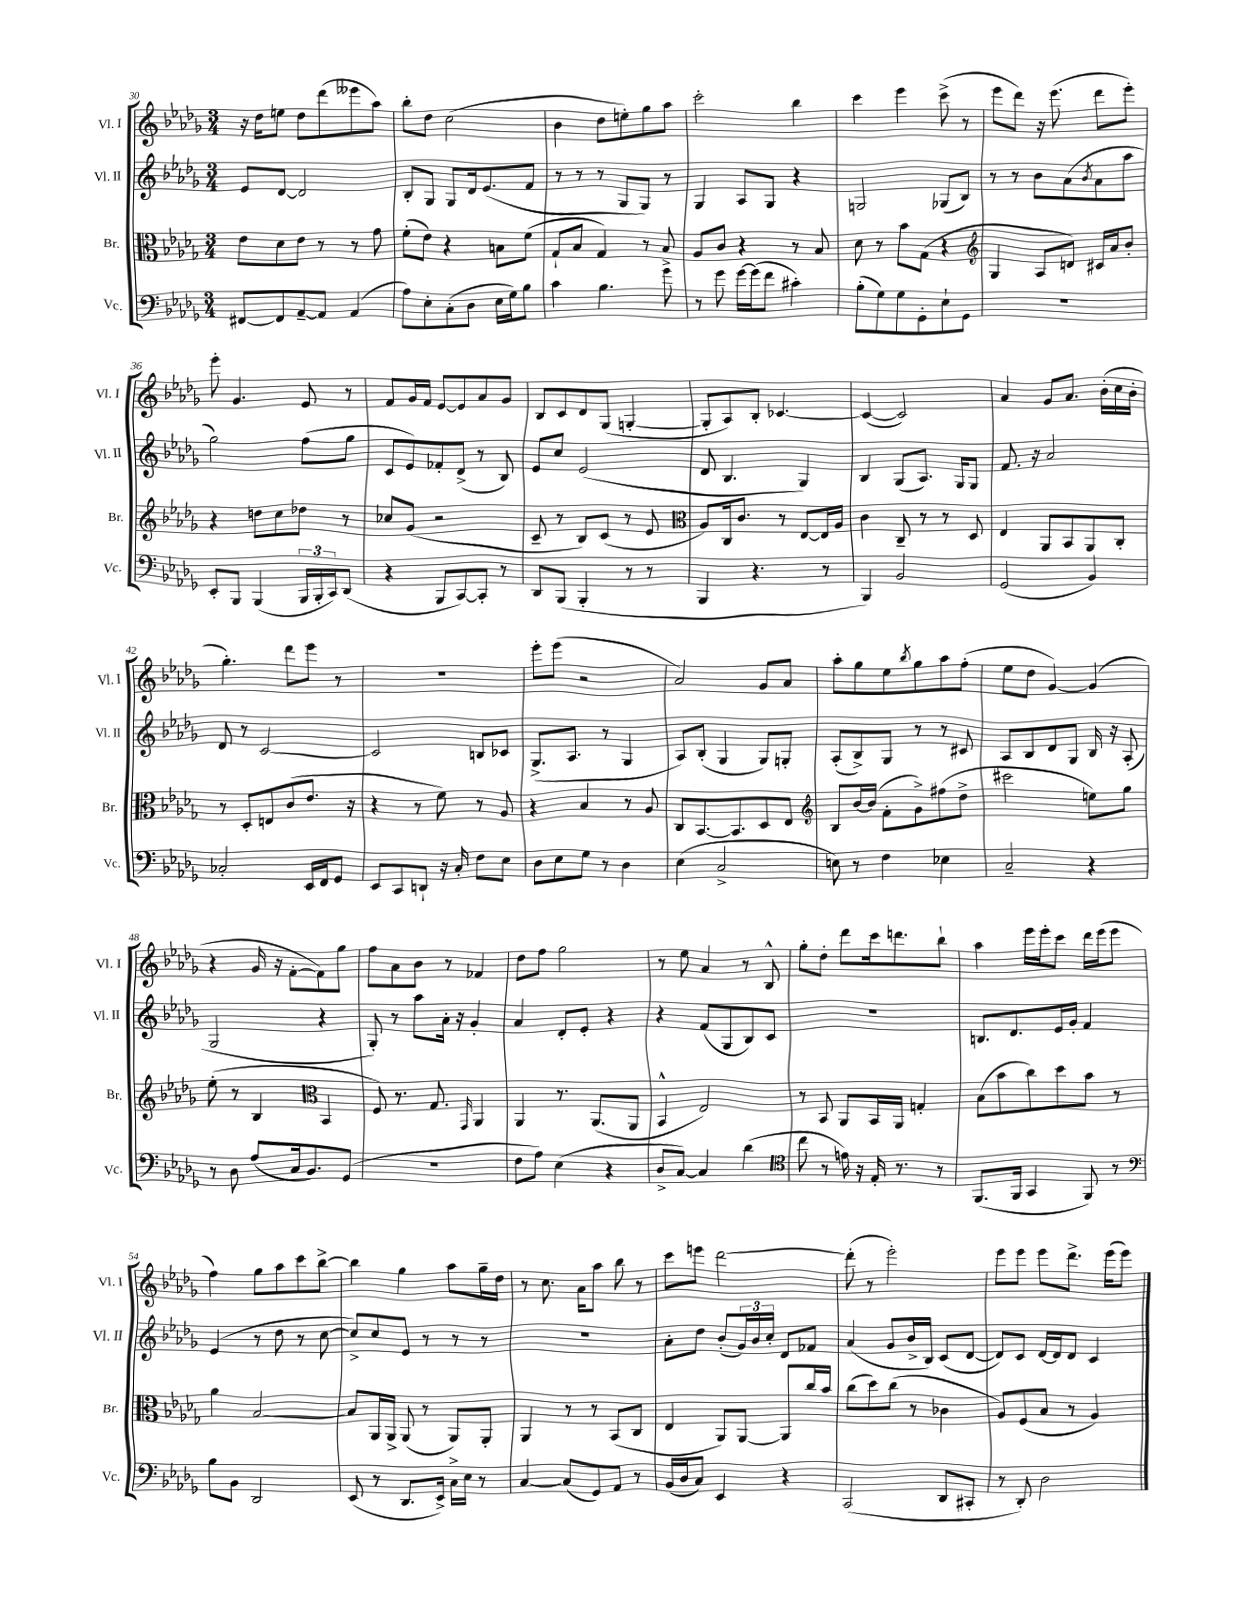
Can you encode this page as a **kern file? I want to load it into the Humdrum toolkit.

**kern	**kern	**kern	**kern
*part4	*part3	*part2	*part1
*staff4	*staff3	*staff2	*staff1
*I"Vc.	*I"Br.	*I"Vl. II	*I"Vl. I
*I'Vc.	*I'Br.	*I'Vl. II	*I'Vl. I
*clefF4	*clefC3	*clefG2	*clefG2
*k[b-e-a-d-g-]	*k[b-e-a-d-g-]	*k[b-e-a-d-g-]	*k[b-e-a-d-g-]
*M3/4	*M3/4	*M3/4	*M3/4
=30	=30	=30	=30
[8FF#X/L	8e-\L	8e-/L	16r
.	.	.	16dd-\KL
8FF#/]	8d-\	[8d-/J	8een\J
[8AA-~/	8e-\J	2d-/]	8dd-\L
8AA-/J]	8r	.	(8ddd-\
(4AA-/	8r	.	8eee--X\
.	8g-\	.	8aa-\J)
=31	=31	=31	=31
8A-\L)	(8f'\L	8B-'/L	8bb-'\L
8E-'\	8e-\J)	8G-/J	8dd-\J
(8C'\	4r	8G-/L	(2cc\
8D-\J	.	16d-/k	.
.	.	(8.e-/	.
16E-\LL	8Bn\L	.	.
16G-\J)	.	.	.
8B-\J	(8f\J	8f/J	.
=32	=32	=32	=32
4c\	8G-`/L	8r	4b-\
.	8B-/J	8r	.
4.B-\	4G-/)	8r	8dd-\L
.	.	8G-/L	8een'\)
.	8r	8G-/J)	8gg-\
8g-^\	8B-/	8r	8aa-\J
=33	=33	=33	=33
8r	8A-/L	4G-/	2ccc'\
8g-\	8c/J	.	.
[16g-\LL	4r	8A-/L	.
(16g-\J]	.	.	.
8f\J	.	8G-/J	.
4c#X'\)	8r	4r	4bb-\
.	8B-/	.	.
=34	=34	=34	=34
(8B-'\L	8d-\	2Gn/	4ccc\
8G-\)	8r	.	.
8G-\	8b-\L	.	4eee-\
8GG-'\	(8G-\J	.	.
8E-`\	4r	(8G-X/L	(8ccc^\
8GG-\J	.	8B-/J)	8r
=35	=35	=35	=35
*	*clefG2	*	*
2.r	4G-/	8r	8eee-\L
.	.	8r	8ddd-\J)
.	8A-/L	8b-\L	16r
.	.	.	(8.eee-\
.	8dn/J)	(8a-\	.
.	.	8qb-/	.
.	16c#X/LL	8a-\	8ddd-\L
.	16a-/J	.	.
.	8b-'/J	8aa-\J	8eee-'\J)
!!LO:LB:g=z
=36	=36	=36	=36
8EE-'/L	4r	2gg-\)	8eee-'\
8BBB-/J	.	.	4.g-/
(4BBB-/	8ddn\L	.	.
.	8cc\	.	.
24BBB-/LL	8dd-X\J	(8ff\L	8e-/
24BBB-'/	.	.	.
24CC/J)	.	.	.
(8DD-/J	8r	8gg-\J	8r
=37	=37	=37	=37
4r	8cc-X/L	8c/L	8f/L
.	(8g-/J	8e-/)	16g-/L
.	.	.	16f/JJ
8BBB-/L	2r	8f-X'/	[8e-/L
[8CC/)	.	(8d-^/J	8e-/]
8CC'/J]	.	8r	8a-/
8r	.	8B-/)	8g-/J
=38	=38	=38	=38
8DD-/L	8c~/	8e-/L	8B-/L
(8BBB-/J	8r	8cc/J	8c/
4BBB-'/	8B-/L)	(2e-/	8d-/
.	(8c/J	.	(8G-/J
8r	8r	.	[4Gn'/
8r	8e-/	.	.
=39	=39	=39	=39
*	*clefC3	*	*
4BBB-/	8A-/L)	8d-/	8G'/L]
.	16C/k	4.B-/	8A-/)
.	8.c/J	.	.
4.r	.	.	8B-'/J
.	8r	.	[4.c-X/
.	[8E-/L	4G-/)	.
8r	16E-/L]	.	.
.	16A-/JJ	.	.
=40	=40	=40	=40
4BBB-/)	4c\	4B-/	(4c-/_
2BB-/	8C~/	(8G-/L	2c-/])
.	8r	8.A-/J)	.
.	8r	.	.
.	.	16G-/KL	.
.	8D-/	8G-/J	.
=41	=41	=41	=41
(2GG-/	4E-/	8.f/	4a-/
.	.	16r	.
.	8AA-/L	2a-/	8g-/L
.	8BB-/	.	8.a-/J
4BB-/)	8AA-/	.	.
.	.	.	(16b-'\LL
.	8C'/J	.	16cc\
.	.	.	16b-'\JJ
!!LO:LB:g=z
=42	=42	=42	=42
2C-X'/	8r	8d-/	4.gg-'\)
.	8D-'/L	8r	.
.	8En/	[2c/	.
.	(8c/	.	8ddd-\L
16EE-/LL	8.e-/J	.	8eee-\J
16FF/J	.	.	.
8GG-/J	.	.	8r
.	16r	.	.
=43	=43	=43	=43
8EE-/L	4r	2c/]	2.r
8CC/	.	.	.
8DDn`/J	8r	.	.
16r	8f\)	.	.
16C'/	.	.	.
8F\L	8r	8Bn/L	.
8E-\J	8A-/	8c-X/J	.
=44	=44	=44	=44
8D-\L	4r	(8.G-^/L	8eee-'\L
8E-\	.	.	(8eee-\J
.	.	8.A-/J	.
8G-\J	4B-/	.	2r
8r	.	8r	.
4D-\	8r	4G-/	.
.	8A-/	.	.
=45	=45	=45	=45
(4E-\	8C/L	8A-/L)	2a-/)
.	[8.BB-/	(8B-'/J	.
2C^/	.	4G-/	.
.	8.BB-/]	.	.
.	8D-/	8G-/L)	8g-/L
.	8E-/J	8Gn'/J	8a-/J
=46	=46	=46	=46
*	*clefG2	*	*
8En\)	8B-/L	(8A-'/L	8aa-'\L
8r	[16b-/L	8B-^/)	8gg-\
.	(16b-/JJ]	.	.
4F\	8f'\L	8G-/J	8ee-\
.	.	.	8qbb-/
.	8g-^\)	8r	8gg-\
4E-X\	(8ff#X\	8r	8aa-\
.	8dd-^\J	8c#X/	(8ff'\J
=47	=47	=47	=47
2C~/	2ccc#X\	8A-/L	8ee-\L
.	.	8B-/	8dd-\J
.	.	8d-/	[4g-/)
.	.	8G-/J	.
4r	8een\L)	16B-/	(4g-/]
.	.	16r	.
.	8gg-\J	(8A-'/	.
!!LO:LB:g=z
=48	=48	=48	=48
8r	(8ee-'\	2G-/	4r
8D-\	8r	.	.
(8A-/L	4B-/	.	16g-/
.	.	.	16r
16C/k	.	.	[8f'\L
8.BB-/)	.	.	.
*	*clefC3	*	*
.	4BB-/	4r	8f\])
(8GG-/J	.	.	8gg-\J
=49	=49	=49	=49
2.r	8F/)	8G-'/)	8ff\L
.	8.r	8r	8a-\
.	.	8aa-\L	8b-\J
.	8.G-/	.	.
.	.	16a-'\Jk	8r
.	.	16r	.
.	16qqGG-/	.	.
.	4AA-/	4g-'/	4f-X/
=50	=50	=50	=50
8F\L	4AA-/	4a-/	8dd-\L
8A-\J)	.	.	8ff\J
(4E-\	8.r	8d-'/L	2gg-\
.	.	8e-'/J	.
.	(8.AA-/L	.	.
4r	.	4r	.
.	8AA-/J	.	.
=51	=51	=51	=51
8D-^/L	4BB-^^/	4r	8r
[8C/J)	.	.	8ee-\
4C/]	2E-/)	(8f/L	4a-/
.	.	8G-/	.
(4d-\	.	8B-/)	8r
.	.	8c/J	8B-^^/
=52	=52	=52	=52
*clefC4	*	*	*
8cc\	8r	2.r	8gg-'\L
8r	8BB-/	.	8dd-'\J
16en\)	8AA-/L	.	8ddd-\L
16r	.	.	.
16E-'/	16BB-/L	.	16ccc\k
8.r	16AA-/JJ	.	8.dddn\
.	4Gn'/	.	.
8r	.	.	8bb-`\J
=53	=53	=53	=53
(8.FF/L	(8B-\L	8.Bn/L	4aa-\
.	8b-\	.	.
16FF/Jk	.	8.d-/	.
4GG-/	8cc\)	.	16eee-\LL
.	.	.	16eee-'\J
.	8dd-\	16e-/L	8ccc\J
.	.	16g-'/JJ	.
8FF/)	8b-\J	4f/	16ddd-\LL
.	.	.	(16eee-\J
8r	8r	.	8eee-\J
!!LO:LB:g=z
=54	=54	=54	=54
*clefF4	*	*	*
8B-\L	4a-\	(4e-/	4ff\)
8BB-\J	.	.	.
2DD-/	[2B-/	8r	8gg-\L
.	.	8dd-\	8aa-\
.	.	8r	8ccc\
.	.	[8cc\	[8bb-^\J
=55	=55	=55	=55
(8EE-/	8B-/L]	8cc^/L])	4bb-\]
8r	16AA-/L	8cc/	.
.	16AA-^/JJ	.	.
8.DD-/L	(8AA-/	8e-/J	4gg-\
.	8r	8r	.
16EE-^/Jk)	.	.	.
16C^\LL	8AA-/L)	8r	8aa-\L
16E-\JJ	.	.	.
8r	8AA-'/J	8r	16gg-~\L
.	.	.	16dd-\JJ
=56	=56	=56	=56
[4C/	4AA-/	2.r	8r
.	.	.	8.cc\
(8C/L]	8r	.	.
.	.	.	16a-\KL
8GG-/)	8r	.	8aa-\J
8AA-/J	(8BB-/L	.	8bb-\
8r	8C/J	.	8r
=57	=57	=57	=57
(16BB-/LL	4E-/	8a-'\L	8ccc\L
16D-/J	.	.	.
8C/J)	.	8dd-\J	8eeen\J
4EE-/	8AA-/L)	(8b-'/L	[2ddd-\
.	[8AA-/J	24g-/L)	.
.	.	24b-/	.
.	.	24cc'/JJ	.
4r	8AA-/L]	8d-/L	.
.	16cc/L	8f-X/J	.
.	16b-/JJ	.	.
=58	=58	=58	=58
(2CC/	(8cc\L	(4a-/	(8ddd-'\]
.	8dd-\)	.	8r
.	(8cc\J	8g-/L	2eee-'\)
.	8r	16b-^/L	.
.	.	16B-/JJ)	.
8DD-/L	4c-X\	(8c/L	.
8CC#X'/J	.	[8d-/J	.
=59	=59	=59	=59
8r	8A-/L)	8d-/L])	8eee-\L
8DD-'/)	(8F/	8c/J	8eee-\J
2D-\	8B-/J	[16d-/LL	8eee-\L
.	.	16d-/J]	.
.	8r	8d-/J	8.ddd-^\J
.	4A-/)	4c/	.
.	.	.	(16eee-\KL
.	.	.	8eee-\J)
==	==	==	==
*-	*-	*-	*-
